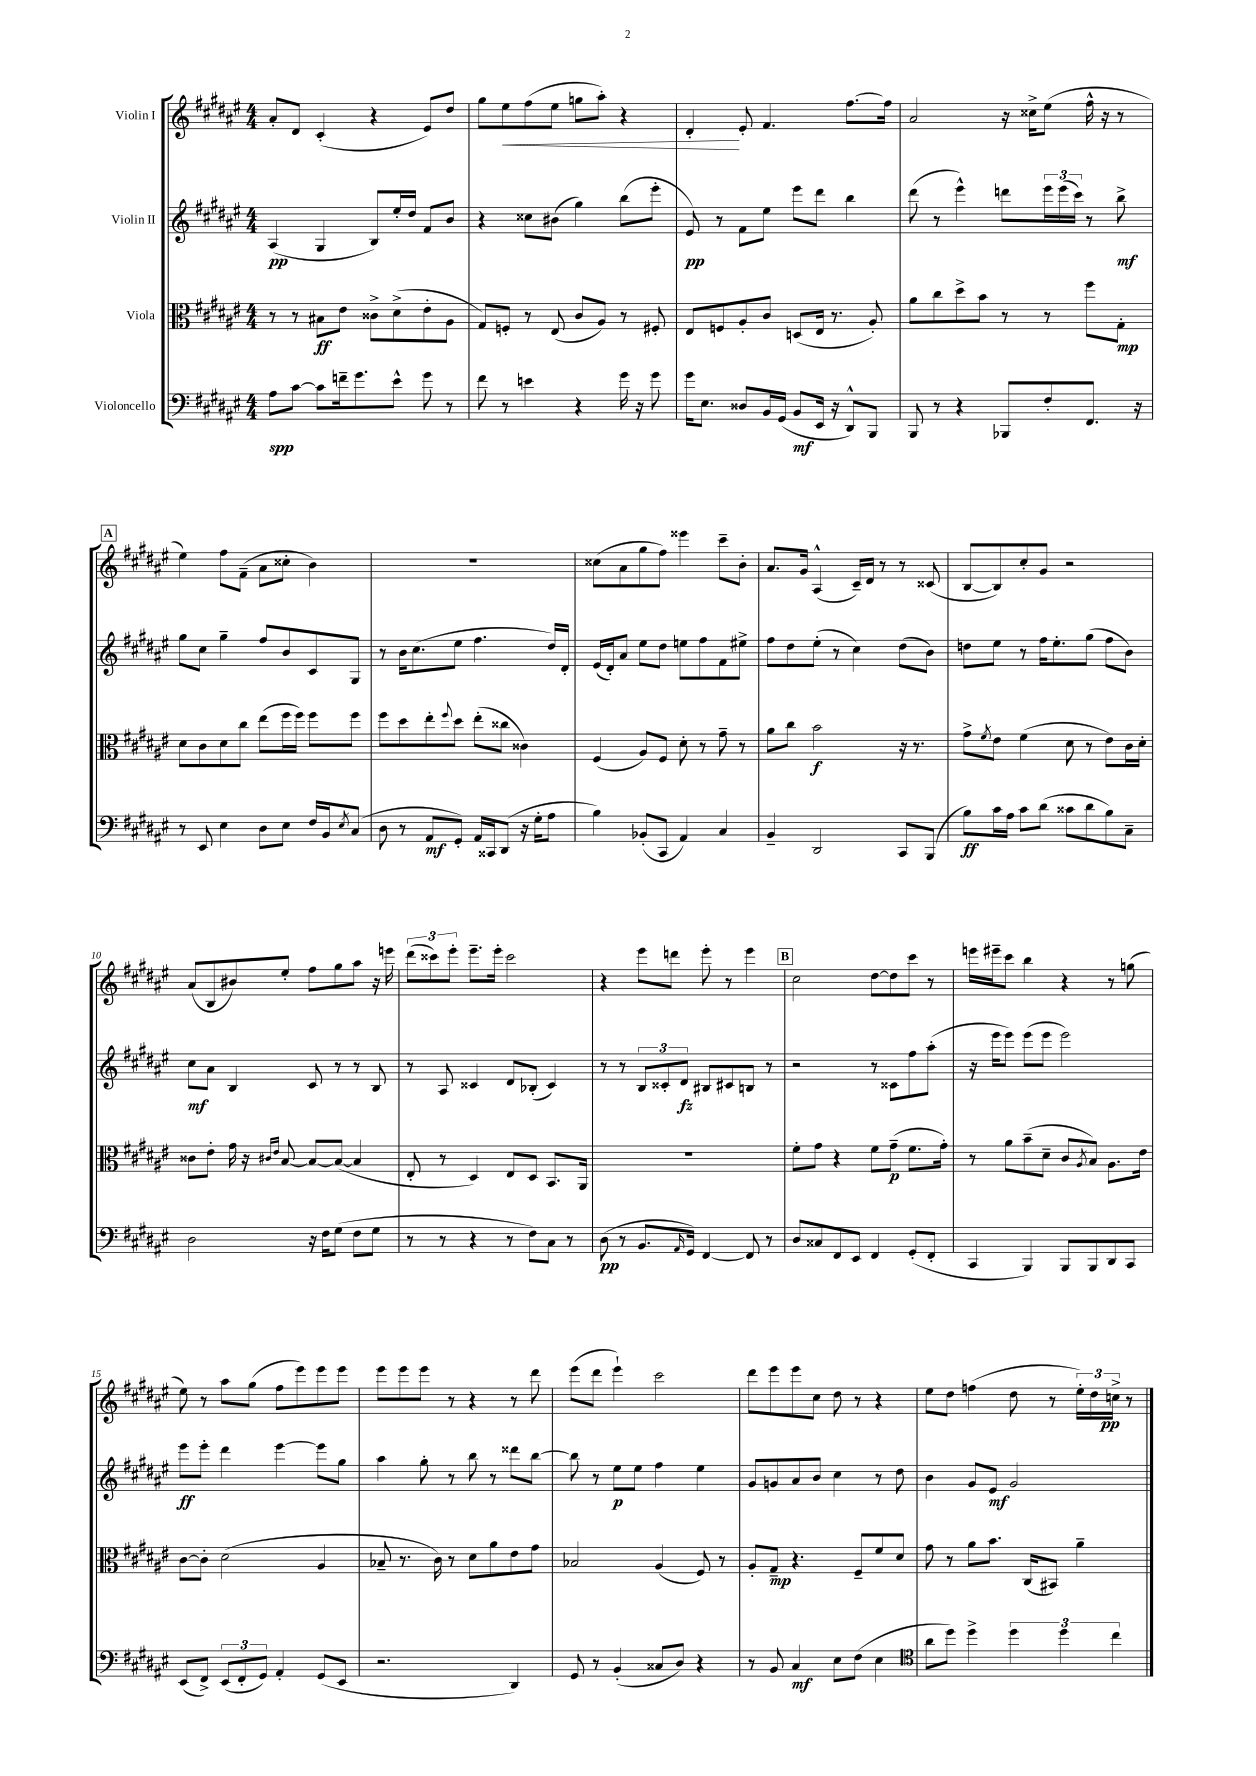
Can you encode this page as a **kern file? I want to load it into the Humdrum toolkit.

**kern	**kern	**kern	**kern
*staff4	*staff3	*staff2	*staff1
*clefF4	*clefC3	*clefG2	*clefG2
*k[f#c#g#d#a#e#]	*k[f#c#g#d#a#e#]	*k[f#c#g#d#a#e#]	*k[f#c#g#d#a#e#]
*M4/4	*M4/4	*M4/4	*M4/4
8A#	8r	(4A#	8a#'
[8c#	8r	.	8d#
8c#]	8B#	4G#	(4c#'
16f~	8e#	.	.
8.g#	.	.	.
.	8c##^	8B)	4r
8e#^^	(8d#^	16ee#'	.
.	.	16dd#	.
8g#	8e#'	8f#	8e#)
8r	8A#	8b	8dd#
=	=	=	=
8f#	8G#)	4r	8gg#
8r	8F'	.	8ee#
4e	8r	8cc##	(8ff#
.	(8E#	(8b#	8ee#
4r	8c#	4gg#)	8gg
.	8A#)	.	8aa#')
16g#	8r	(8bb	4r
16r	.	.	.
8g#	8F#'	8eee#'	.
=	=	=	=
16g#	8E#	8e#)	4d#'
8.E#	.	.	.
.	8F	8r	.
8D##	8A#'	8f#	8e#'
16BB	8c#	8ee#	4.f#
(16GG#	.	.	.
8BB	(8D	8eee#	.
16EE#	16E#	8ddd#	.
16r	8.r	.	.
8DD#^^)	.	4bb	[8.ff#
8BBB	8A#')	.	.
.	.	.	16ff#]
=	=	=	=
8BBB	8a#	(8ddd#	2a#
8r	8cc#	8r	.
4r	8dd#^	4eee#^^)	.
.	8b	.	.
8BBB-	8r	8ddd	16r
.	.	.	16cc##^
8F#'	8r	24eee#	(8ee#
.	.	(24eee#	.
.	.	24ccc#)	.
8.FF#	8ff#	8r	16ff#^^
.	.	.	16r
.	8G#'	8bb^	8r
16r	.	.	.
=	=	=	=
8r	8d#	8gg#	4ee#)
8EE#	8c#	8cc#	.
4E#	8d#	4gg#~	8ff#
.	8cc#	.	(8f#~
8D#	(8ee#	8ff#	8a#
8E#	16ff#	8b	8cc##'
.	16ff#)	.	.
16F#	8ff#	8c#	4b)
16BB	.	.	.
8qE#	.	.	.
(8C#	8ff#	8G#	.
=	=	=	=
8D#	8ff#	8r	1r
8r	8dd#	16b	.
.	.	(8.cc#	.
8AA#	8ee#'	.	.
.	8qqff#	.	.
8GG#')	8dd#	8ee#	.
16AA#	(8ee#'	4.ff#	.
16CC##	.	.	.
(8DD#	8cc##	.	.
16r	4c##)	.	.
16G#'	.	.	.
8A#	.	16dd#)	.
.	.	16d#'	.
=	=	=	=
4B)	(4F#	(16e#	(8cc##
.	.	16d#')	.
.	.	8a#	8a#
(8BB-'	8A#)	8ee#	8gg#
8CC#	8F#	8dd#	8ff#)
4AA#)	8d#'	8ee	4eee##
.	8r	8ff#	.
4C#	8g#~	8f#	8ccc#~
.	8r	8ee#^	8b'
=	=	=	=
4BB~	8a#	8ff#	8.a#
.	8cc#	8dd#	.
.	.	.	16g#
2DD#	2b	(8ee#'	(4A#^^
.	.	8r	.
.	.	4cc#)	16c#~)
.	.	.	16d#
.	.	.	8r
8CC#	16r	(8dd#	8r
.	8.r	.	.
(8BBB	.	8b)	(8c##
=	=	=	=
8B)	8g#^	8dd	[8B
.	8qf#	.	.
16c#	8e#	8ee#	8B])
16A#	.	.	.
8c#	(4f#	8r	8cc#'
(8d#	.	16ff#	8g#
.	.	8.ee#'	.
8c##	8d#	.	2r
8d#	8r	(8gg#	.
8B)	8e#)	8ff#	.
8C#~	16c#	8b)	.
.	16d#'	.	.
=	=	=	=
2D#	8c##	8cc#	(8a#
.	8e#'	8a#	8B
.	16g#	4B	8b#)
.	16r	.	.
.	16qqc#	.	.
.	16qqe#	.	.
.	[8B	.	8ee#'
16r	8B_	8c#	8ff#
16F#	.	.	.
(8G#	(8B_	8r	8gg#
8F#	4B]	8r	8aa#
8G#	.	8B	16r
.	.	.	16eee
=	=	=	=
8r	8E#'	8r	(12ddd#
.	.	.	12ccc##)
8r	8r	8A#	.
.	.	.	12eee#'
4r	4D#)	4c##	8.eee#~
.	.	.	16eee#'
8r	8E#	8d#	2ccc##
8F#)	8D#	(8B-'	.
8C#	8.BB	4c##)	.
8r	.	.	.
.	16AA#	.	.
=	=	=	=
(8D#	1r	8r	4r
8r	.	8r	.
8.BB	.	12B	8eee#
.	.	12c##'	.
.	.	.	8ddd
.	.	12d#	.
16qqAA#	.	.	.
16GG#)	.	.	.
[4FF#	.	8B#	8eee#'
.	.	8c#	8r
8FF#]	.	8B	4eee#
8r	.	8r	.
=	=	=	=
8D#	8f#'	2r	2cc#
8C##	8g#	.	.
8FF#	4r	.	.
8EE#	.	.	.
4FF#	8f#	8r	[8dd#
.	(8g#~	8c##	8dd#]
(8GG#'	8.f#	8ff#	8ccc#
8FF#'	.	(8aa#'	8r
.	16g#')	.	.
=	=	=	=
4CC#	8r	16r	16eee
.	.	16eee#	16eee#~
.	8a#	8eee#)	8ccc#
4BBB)	(8b~	(8eee#	4bb
.	8d#~	8eee#	.
8BBB	8c#	2eee#)	4r
.	8qA#	.	.
8BBB	8B)	.	.
8DD#	8.A#	.	8r
8CC#	.	.	(8gg
.	16e#	.	.
=	=	=	=
(8EE#	[8c#	8eee#	8ee#)
8FF#^)	8c#']	8eee#'	8r
(12EE#	(2d#	4ddd#	8aa#
12FF#'	.	.	.
.	.	.	(8gg#
12GG#)	.	.	.
4AA#'	.	[4eee#	8ff#
.	.	.	8eee#)
(8GG#	4A#	8eee#]	8eee#
8EE#	.	8gg#	8eee#
=	=	=	=
2.r	8B-~	4aa#	8eee#
.	8.r	.	8eee#
.	.	8gg#'	8eee#
.	16c#)	.	.
.	8r	8r	8r
.	8d#	8bb	4r
.	8a#	8r	.
4DD#)	8e#	8ddd##	8r
.	8g#	[8bb	8ddd#
=	=	=	=
8GG#	2B-	8bb]	(8eee#
8r	.	8r	8ddd#
(4BB'	.	8ee#	4eee#`)
.	.	8ee#	.
8C##	(4A#	4ff#	2ccc#
8D#)	.	.	.
4r	8F#)	4ee#	.
.	8r	.	.
=	=	=	=
8r	8A#'	8g#	8ddd#
8BB	8G#~	8g	8eee#
4C#	4.r	8a#	8eee#
.	.	8b	8cc#
8E#	.	4cc#	8dd#
(8F#	8F#~	.	8r
4E#	8f#	8r	4r
.	8d#	8dd#	.
=	=	=	=
*clefC4	*	*	*
8a#	8g#	4b	8ee#
8dd#)	8r	.	8dd#
4dd#^	8a#	8g#	(4ff
.	8.b	8e#	.
6dd#	.	2g#	8dd#
.	(16C#	.	.
.	8BB#)	.	8r
6dd#	.	.	.
.	4a#~	.	24ee#')
.	.	.	24dd#
6cc#	.	.	24cc^
.	.	.	8r
==	==	==	==
*-	*-	*-	*-
